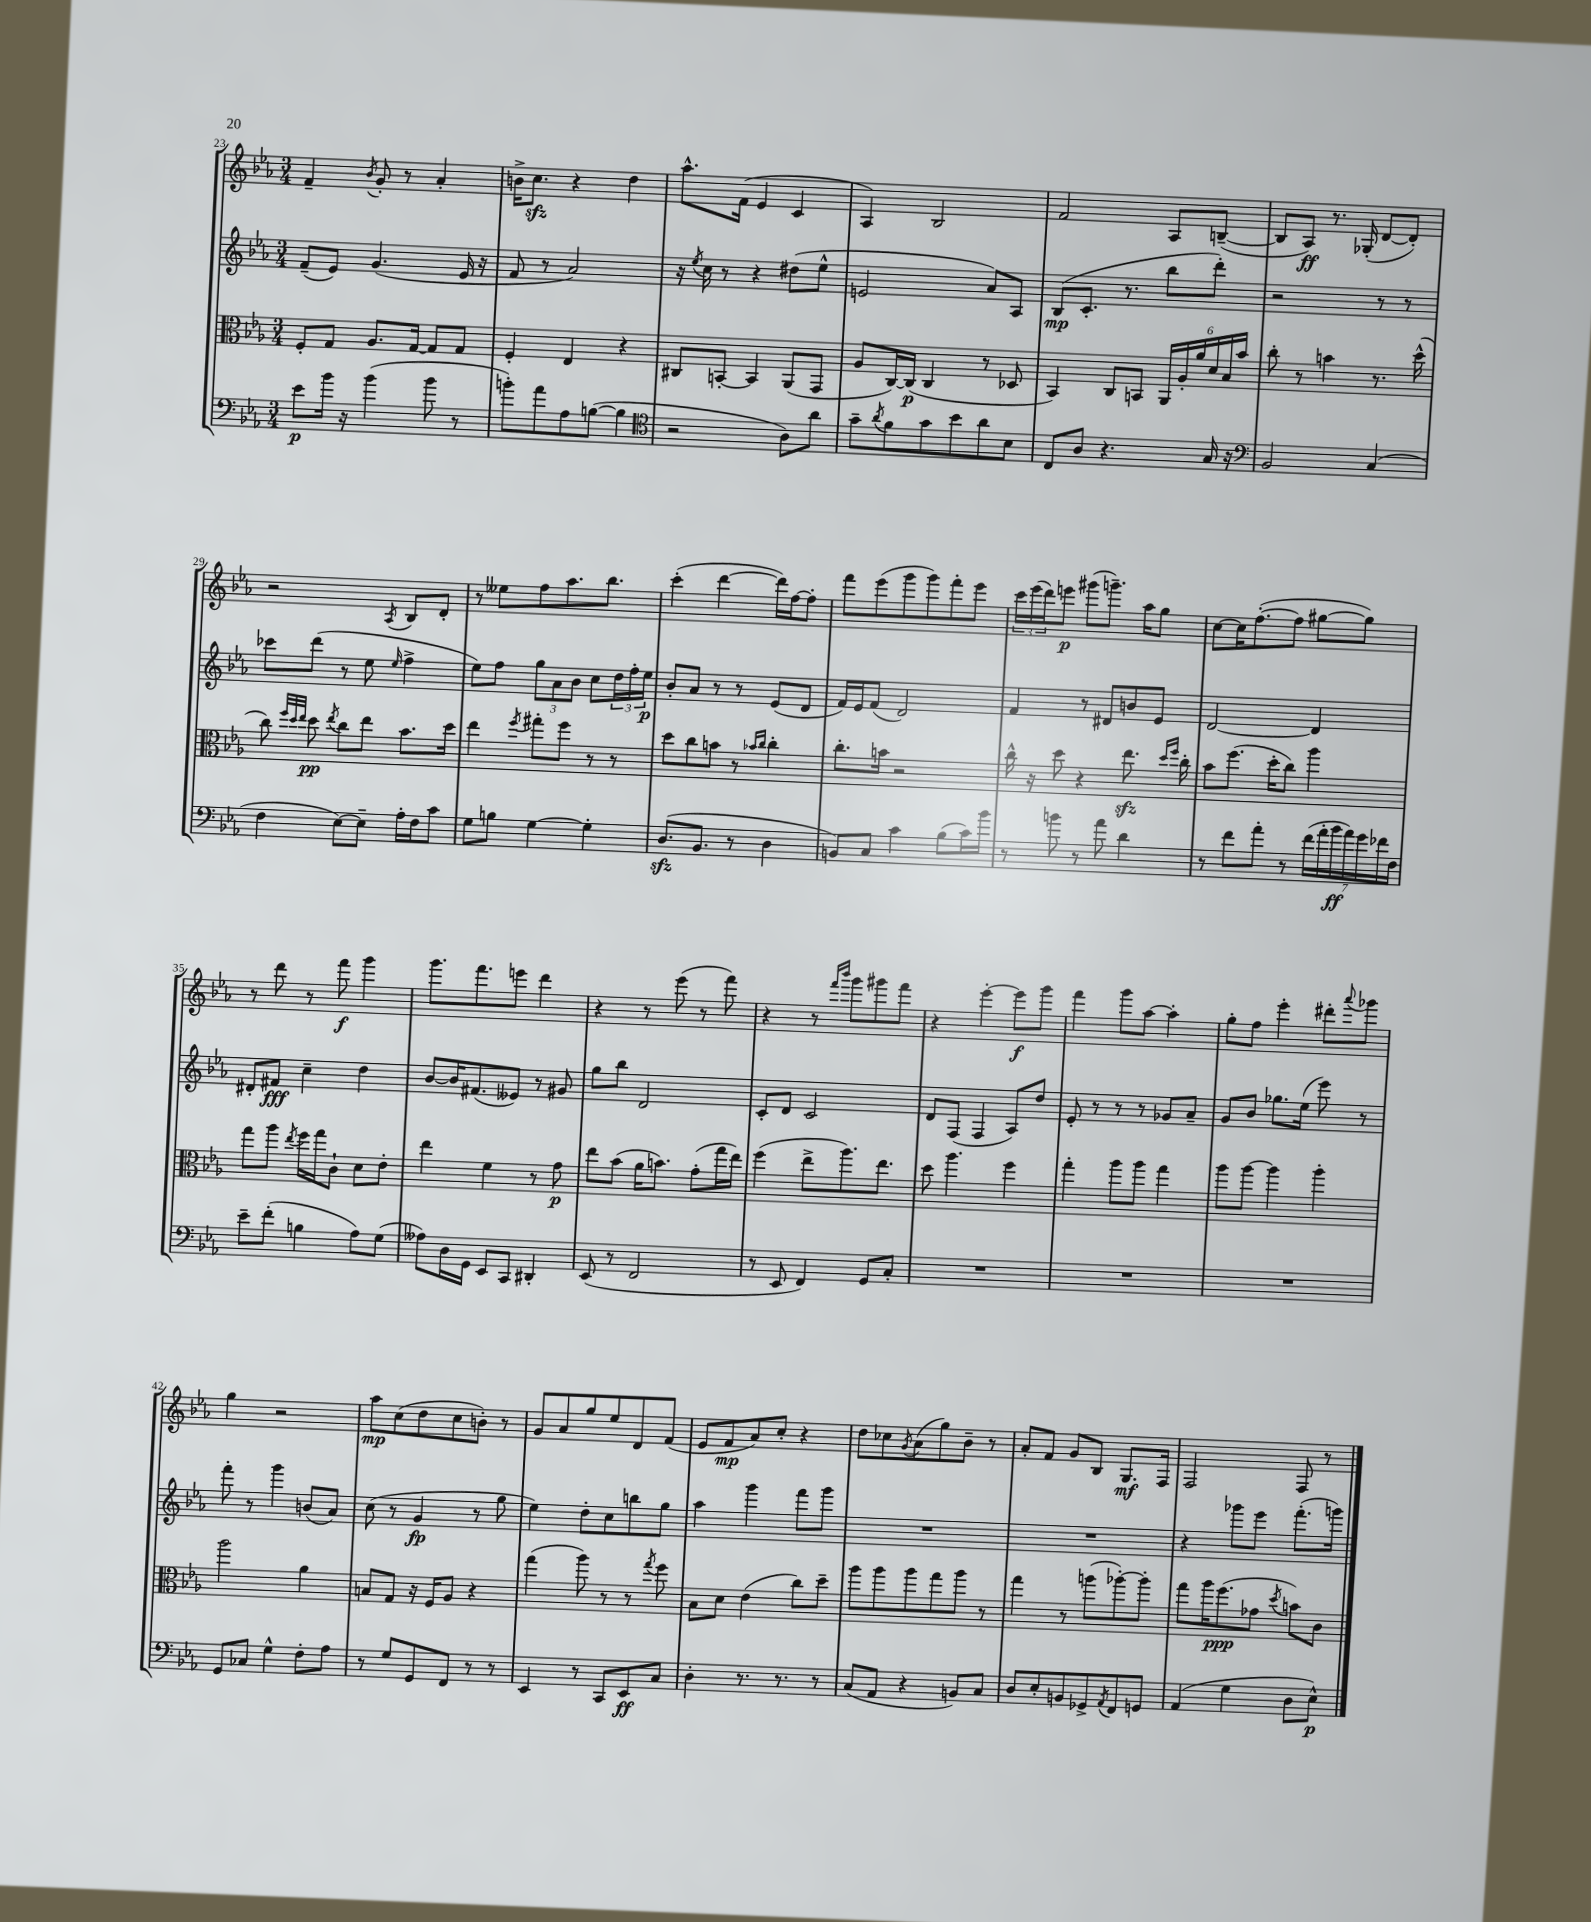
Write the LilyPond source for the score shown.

<<
\new StaffGroup <<
\new Staff = "s0" {
    \clef treble \key ees \major \numericTimeSignature \time 3/4
    f'4-- \acciaccatura { bes'8 } g'8-. r8 aes'4-. |
    b'16-> c''8.\sfz r4 d''4 |
    aes''8.-^ f'16( ees'4 c'4 |
    aes4) bes2 |
    f'2 aes8 b8~--( |
    b8 aes8\ff) r8. ges16-.( d'8~ d'8-.) |
    r2 \acciaccatura { aes8 } bes8 d'8-. |
    r8 eeses''8 f''8 aes''8. bes''8. |
    c'''4-.( d'''4~ d'''16) f''16~ f''8-. |
    f'''8 ees'''8( g'''8 g'''8) f'''8-. ees'''8 |
    \tuplet 3/2 { c'''16 ees'''16( d'''16) } e'''8\p gis'''8( g'''8.--) aes''16 g''8 |
    c''8~ c''16 f''8.~-.( f''8 gis''8~ gis''8) |
    r8 d'''8 r8 f'''8\f g'''4 |
    g'''8. f'''8. e'''8 d'''4 |
    r4 r8 ees'''8( r8 f'''8) |
    r4 r8 \grace { f'''16 bes'''16 } g'''8 gis'''8 f'''8 |
    r4 ees'''4~-. ees'''8\f g'''8 |
    f'''4 g'''8 aes''8~ aes''4-. |
    g''8-. f''8 ees'''4-. dis'''8-. \appoggiatura { aes'''8 } ges'''8 |
    g''4 r2 |
    aes''8\mp c''8( d''8 c''8 b'8-.) r8 |
    g'8 aes'8 g''8 ees''8 d'8 f'8( |
    ees'8 f'8\mp aes'8) c''8-. r4 |
    d''8 ces''8 \acciaccatura { g'8 } aes'8( g''8) bes'8-- r8 |
    aes'8-. f'8 g'8 bes8 g8.\mf f16 |
    f2 f8 r8 \bar "|." |
}
\new Staff = "s1" {
    \clef treble \key ees \major \numericTimeSignature \time 3/4
    f'8--( ees'8) g'4.( ees'16 r16 |
    f'8 r8 aes'2) |
    r16 \acciaccatura { ees''8 } c''16 r8 r4 dis''8( ees''8-^ |
    e'2 aes'8) aes8 |
    bes8\mp( c'8.-. r8. bes''8 d'''8-.) |
    r2 r8 r8 |
    ces'''8 d'''8( r8 ees''8 \grace { ees''16 } f''4-> |
    ees''8) f''8 \tuplet 3/2 { g''8 aes'8 bes'8 } c''8 \tuplet 3/2 { d''16 f''16-. ees''16\p } |
    bes'8-. aes'8 r8 r8 ees'8( d'8 |
    f'16) ees'16 f'8( d'2) |
    f'4 r8 dis'8 b'8 ees'8 |
    d'2~ d'4 |
    dis'8-. fis'8\fff c''4-- d''4 |
    bes'8~ bes'16 fis'8.( eeses'8) r8 gis'8 |
    g''8 bes''8 d'2 |
    c'8-. d'8 c'2 |
    d'8 f8( f4 aes8) d''8 |
    ees'8-. r8 r8 r8 ges'8 aes'8-- |
    g'8 bes'8 ges''8. ees''16( ees'''8) r8 |
    f'''8-. r8 g'''4 b'8( aes'8) |
    c''8( r8 g'4\fp r8 g''8 |
    ees''4) d''8-. c''8 b''8 g''8 |
    aes''4 g'''4 f'''8 g'''8 |
    R2. |
    R2. |
    r4 ges'''8 ees'''8 f'''8.-.( g'''16) \bar "|." |
}
\new Staff = "s2" {
    \clef alto \key ees \major \numericTimeSignature \time 3/4
    f8-. g8 aes8. g16~ g8 g8 |
    f4-. ees4 r4 |
    cis8 b,8~-. b,4 aes,8( g,8 |
    aes8 c16~) c16\p( c4 r8 des8 |
    bes,4) c8 b,8 \tuplet 6/4 { aes,16 aes16-. aes'16 d'16 bes16 bes'16 } |
    c''8-. r8 b'4 r8. d''16-^( |
    c''8) \grace { f''32 d''32 ees''32 } d''8\pp \acciaccatura { ees''8 } c''8 ees''8 bes'8. d''16 |
    ees''4 \acciaccatura { f''8 } gis''8-. f''8 r8 r8 |
    d''8 c''8 b'8 r8 \grace { bes'16 c''16 } c''4-. |
    c''8.-. b'16 r2 |
    c''16-^ r16 d''8 r4 ees''8.\sfz \grace { d''16 f''16 } c''16-. |
    bes'8 f''8.( d''16-. c''8) aes''4 |
    g''8 aes''8 \acciaccatura { ees''8 } f''16 g''16 c'8-! d'8 ees'8-. |
    ees''4 f'4 r8 g'8\p |
    ees''8 bes'8( aes'16 b'8.) g'8-.( g''16 ees''16) |
    f''4( ees''8-> aes''8.) ees''8. |
    d''8 aes''4. f''4 |
    g''4-. aes''8 aes''8 g''4 |
    aes''8 aes''8~ aes''4 aes''4-. |
    aes''2 aes'4 |
    b8 g8 r16 f16 aes8 r4 |
    g''4( aes''8) r8 r8 \acciaccatura { g''8 } f''8 |
    bes8 d'8 ees'4( c''8) d''8-- |
    aes''8 aes''8 aes''8 g''8 aes''8 r8 |
    g''4 r8 a''8( aes''8~-.) aes''8-. |
    g''8 aes''16 f''8.\ppp( ges'8 \acciaccatura { d''8 } b'8) c'8 \bar "|." |
}
\new Staff = "s3" {
    \clef bass \key ees \major \numericTimeSignature \time 3/4
    ees'8\p bes'16 r16 bes'4( bes'8 r8 |
    b'8-.) aes'8 aes8 b8~( b4 |
    \clef tenor r2 aes8) aes'8 |
    g'8-- \acciaccatura { aes'8 } f'8 g'8 bes'8 aes'8 bes8 |
    c8 aes8 r4. g16 r16 |
    \clef bass bes,2 c4( |
    f4 ees8~) ees8-- aes16-. f16 c'8 |
    g8 b8 g4~ g4-. |
    d8.\sfz( bes,8. r8 d4 |
    b,8) c8 c'4 bes8( c'16) bes'16 |
    r8 b'8 r8 aes'8 d'4 |
    r8 f'8 aes'8-. r8 \tuplet 7/4 { f'16( aes'16-. bes'16\ff aes'16) g'16 fes'16 f16 } |
    ees'8-- f'8-.( b4 aes8) g8( |
    aeses8) d16 g,16 ees,8 c,8 dis,4-. |
    ees,8( r8 f,2 |
    r8 ees,8 f,4) g,8 c8-. |
    R2. |
    R2. |
    R2. |
    g,8 ces8 g4-^ f8-. aes8 |
    r8 g8 g,8 f,8 r8 r8 |
    ees,4 r8 c,8 ees,8\ff c8 |
    d4-. r8. r8. r8 |
    c8( aes,8 r4 b,8) c8 |
    d8 ees8-. b,8 ges,8-> \acciaccatura { aes,8 } f,8 g,8 |
    aes,4( g4 d8 ees8-^\p) \bar "|." |
}
>>
>>
\layout { \context { \Score currentBarNumber = #23 } }
